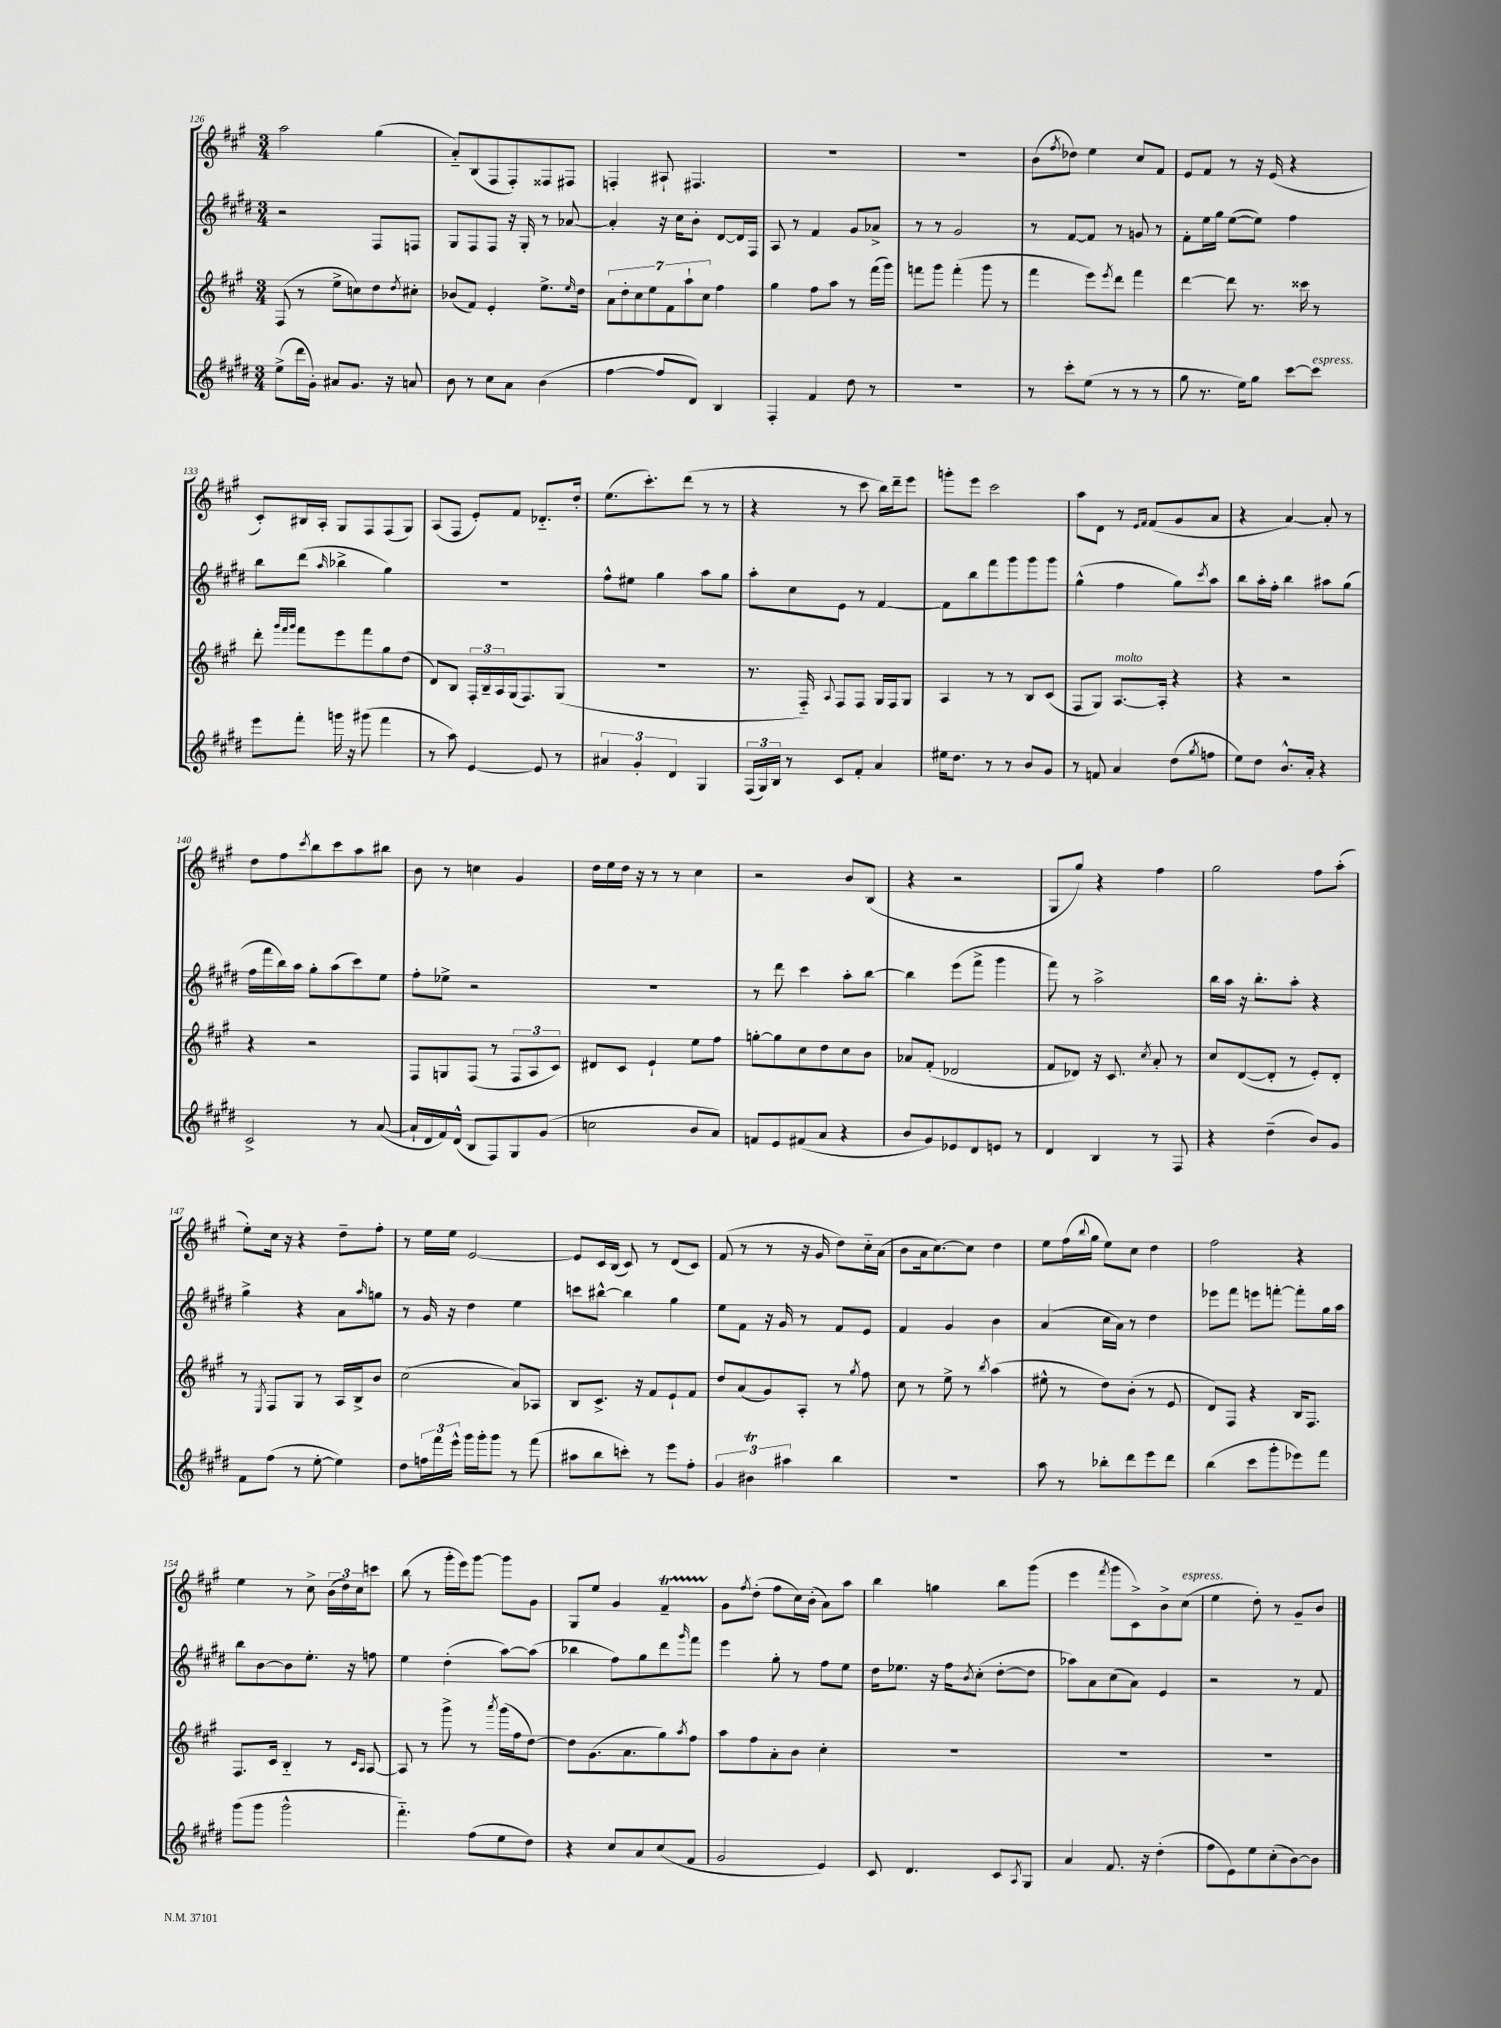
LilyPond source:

<<
\new StaffGroup <<
\new Staff = "s0" {
    \clef treble \key a \major \numericTimeSignature \time 3/4
    a''2 gis''4( |
    a'8-_) b8( fis8 fis8-.) fisis8 fis8 |
    f4-. ais8-! fis4. |
    R2. |
    R2. |
    b'8( \acciaccatura { fis''8 } des''8) e''4 cis''8 fis'8 |
    e'8 fis'8 r8 r16 e'16( r4 |
    cis'8-.) bis16 a16-. gis8 fis8 fis8( gis8) |
    a8( fis8 e'8-.) fis'8 des'8.-_ d''16-. |
    e''8.( cis'''8.-.) d'''8( r8 r8 |
    r4 r8 cis'''8 b''16) d'''16-- e'''8 |
    g'''8-. e'''8 cis'''2 |
    a''8 d'8 r8 \grace { e'16 fis'16 } fis'8( gis'8 a'8 |
    r4 a'4~) a'8-. r8 |
    d''8 fis''8 \acciaccatura { cis'''8 } b''8 cis'''8 a''8 bis''8 |
    b'8 r8 c''4 gis'4 |
    d''16 e''16 d''16 r16 r8 r8 cis''4 |
    r2 b'8 b8( |
    r4 r2 |
    gis8 gis''8) r4 fis''4 |
    gis''2 fis''8 a''8-.( |
    e''8-.) cis''16 r16 r4 d''8-- fis''8-. |
    r8 e''16 e''16 e'2~ |
    e'8 cis'16 b16( cis'8) r8 d'8( cis'8) |
    fis'8( r8 r8 r16 gis'16 d''8) cis''16-_ a'16( |
    b'8 a'16 cis''8.~) cis''8 d''4 |
    e''8 fis''16( \appoggiatura { b''8 } gis''16 e''8) cis''8 d''4 |
    fis''2 r4 |
    e''4 r8 cis''8-> \tuplet 3/2 { b'16( d''16) cis''16 } c'''8 |
    b''8( r8 gis'''16-. e'''16) gis'''8~ gis'''8 gis'8 |
    gis8 e''8 gis'4 fis'4--\startTrillSpan |
    gis'8\stopTrillSpan \acciaccatura { fis''8 } d''8-.( fis''8 cis''16) b'16-.( a'8) a''8 |
    b''4 g''4 b''8 gis'''8( |
    e'''4 \acciaccatura { fis'''8 } gis'''8 cis'8->) b'8-> cis''8^\markup { \italic "espress." }( |
    e''4 d''8-.) r8 gis'8-- b'8 \bar "|." |
}
\new Staff = "s1" {
    \clef treble \key e \major \numericTimeSignature \time 3/4
    r2 fis8 f8 |
    gis8 fis8 fis8 r16 gis16-. r8 aes'8~ |
    aes'4-. r16 cis''16 b'8-. dis'8~ dis'16 fis16 |
    a8 r8 fis'4 gis'8 aes'8-> |
    r8 r8 gis'2 |
    r8 fis'8~ fis'8 r8 g'8 r8 |
    fis'8-. e''16 gis''16 e''8~( e''8) fis''4 |
    b''8 dis'''8( \grace { a''16 } bes''4-> gis''4) |
    R2. |
    fis''8-^ eis''8 gis''4 a''8 gis''8 |
    a''8-. cis''8 e'8 r8 fis'4~ |
    fis'8 b''8 fis'''8 gis'''8 gis'''8 gis'''8 |
    gis''4-^( fis''4 gis''8) \acciaccatura { cis'''8 } a''8 |
    b''8 a''16-. fis''16-. b''4 ais''8 gis''8( |
    fis''16 fis'''16 b''16) a''16 gis''8-. a''8( cis'''8) e''8 |
    fis''8-. ees''8-> r2 |
    R2. |
    r8 dis'''8 cis'''4 a''8-. b''8~ |
    b''4 e'''8( fis'''8-> gis'''4 |
    fis'''8) r8 a''2-> |
    b''16 a''16 r16 b''8.-. a''8-. r4 |
    gis''4-> r4 a'8 \grace { a''16 } g''8 |
    r8 gis'16 r16 dis''4 e''4 |
    c'''8 bis''8~-^ bis''4 gis''4 |
    e''8 fis'8 r16 gis'16 r8 fis'8 e'8 |
    fis'4 gis'4 b'4 |
    a'4( cis''16 a'16) r8 dis''4 |
    ees'''8 fis'''8 e'''8 f'''8~-. f'''8-. gis''16 a''16 |
    b''8 b'8~ b'8 e''8.-. r16 f''8 |
    e''4 dis''4-.( a''8~) a''8( |
    bes''4 fis''8) gis''8 dis'''8 \grace { gis'''16 } fis'''8 |
    e'''4 gis''8-. r8 fis''8 e''8 |
    dis''16 ees''8. r16 fis''16 \acciaccatura { b'8 } cis''8-.( dis''8~-. dis''8 |
    aes''8) a'8 cis''8( a'8) e'4 |
    r2 r8 fis'8 \bar "|." |
}
\new Staff = "s2" {
    \clef treble \key a \major \numericTimeSignature \time 3/4
    fis8( r8 e''8-> c''8) d''8 \acciaccatura { d''8 } cis''8-. |
    bes'8( fis'8) e'4-. e''8.-> \grace { e''16 } d''16 |
    \tuplet 7/4 { a'8 d''8-. cis''8 e''8 fis'8 a''8-! cis''8 } fis''4 |
    gis''4 fis''8 a''8 r8 fis'''16( gis'''16) |
    f'''8 gis'''8 f'''4-.( gis'''8 r8 |
    fis'''4 e'''8) \acciaccatura { e'''8 } d'''8 fis'''4 |
    d'''4~ d'''8 r8. cisis'''16 r8 |
    d'''8-. \grace { gis'''32 fis'''32 gis'''32 } fis'''8 e'''8 fis'''8 gis''8 d''8( |
    d'8) b8 \tuplet 3/2 { fis16-. b16-- a16 } gis16( fis8.) gis8( |
    R2. |
    r8. fis16-_) \appoggiatura { a8 } fis8 fis8 gis16 fis16 gis8 |
    a4 r8 r8 b8 cis'8( |
    fis8 gis8) a8.~^\markup { \italic "molto" } a16-. r4 |
    r4 r2 |
    r4 r2 |
    fis8 g8 fis8( r8 \tuplet 3/2 { fis8 a8 cis'8) } |
    dis'8 cis'8 e'4-! e''8 fis''8 |
    g''8~-. g''8 cis''8 d''8 cis''8 b'8 |
    aes'8 fis'8-.( des'2 |
    fis'8 des'8) r16 cis'8. \acciaccatura { cis''8 } a'8-. r8 |
    cis''8 d'8~( d'8-. r8 e'8-.) d'8-. |
    r8 \acciaccatura { e8 } fis8 gis8 r8 a16 b16-> b'8 |
    cis''2( a'8) aes8 |
    b8 cis'8.-> r16 fis'8 e'8-! fis'8 |
    d''8 a'8( gis'8) a8-. r8 \acciaccatura { gis''8 } fis''8 |
    cis''8 r8 e''8-> r8 \acciaccatura { b''8 } a''4( |
    eis''8-^ r8 d''8) b'8-.( r8 e'8 |
    d'8) fis8 r4 b16 fis8. |
    fis8. cis'16 b4-_ r8 \grace { cis'16 a16 } a8~ |
    a8 r8 gis'''8-> r8 \acciaccatura { a'''8 } gis'''16( fis''16 d''8~) |
    d''8 gis'8.( a'8. gis''8) \acciaccatura { a''8 } fis''8 |
    a''8 fis''8 a'8-. b'8 cis''4-. |
    R2. |
    R2. |
    R2. \bar "|." |
}
\new Staff = "s3" {
    \clef treble \key e \major \numericTimeSignature \time 3/4
    e''8->( dis'''16 gis'16-.) ais'8 gis'8. r16 a'8 |
    b'8 r8 cis''8 a'8 b'4( |
    fis''4~ fis''8 dis'8) b4 |
    fis4-. fis'4 dis''8 r8 |
    R2. |
    r8 cis'''8-. e''8( r8 r8 r8 |
    gis''8 r8. e''16) gis''8 cis'''8~ cis'''8^\markup { \italic "espress." } |
    e'''8 fis'''8-. g'''16 r16 gis'''8( fis'''4 |
    r8 a''8) e'4~ e'8 r8 |
    \tuplet 3/2 { ais'4 gis'4-. dis'4 } gis4 |
    \tuplet 3/2 { fis16( gis16) b16 } r8 cis'8 fis'8-. a'4 |
    eis''16 dis''8. r8 r8 b'8 gis'8 |
    r8 f'8 a'4 dis''8( \acciaccatura { gis''8 } f''8 |
    e''8) dis''8 b'8.-^ a'16-. r4 |
    cis'2-> r8 a'8~( |
    a'16-! dis'16 fis'16) dis'16-^( b8 fis8) gis8 gis'8( |
    c''2 b'8 a'8) |
    f'8 e'8 fis'8( a'8 r4 |
    b'8 gis'8) ees'8 dis'8 e'8 r8 |
    dis'4 b4 r8 fis8 |
    r4 dis''4--( b'8) gis'8 |
    fis'8 fis''8( r8 e''8~-. e''4) |
    dis''8 \tuplet 3/2 { f''16 fis'''16 e'''16-^ } gis'''16 gis'''16-. gis'''8 r8 fis'''8( |
    ais''8 b''8 c'''8-.) r8 e'''8 fis''8-. |
    \tuplet 3/2 { gis'4 bis'4\trill ais''4 } b''4 |
    R2. |
    a''8 r8 bes''8-. dis'''8 e'''8 dis'''8 |
    b''4( cis'''8 gis'''8-. ees'''8) fis'''8 |
    gis'''8( gis'''8 gis'''2-^ |
    fis'''4.-_) fis''8( e''8 dis''8) |
    r4 cis''8 a'8 cis''8( fis'8 |
    gis'2 e'4) |
    cis'8 dis'4. cis'8 \acciaccatura { a8 } gis8 |
    a'4 fis'8. r16 dis''4-.( |
    fis''8 e'8) e''8 cis''8-.( b'8~) b'8 \bar "|." |
}
>>
>>
\layout { \context { \Score currentBarNumber = #126 } }
